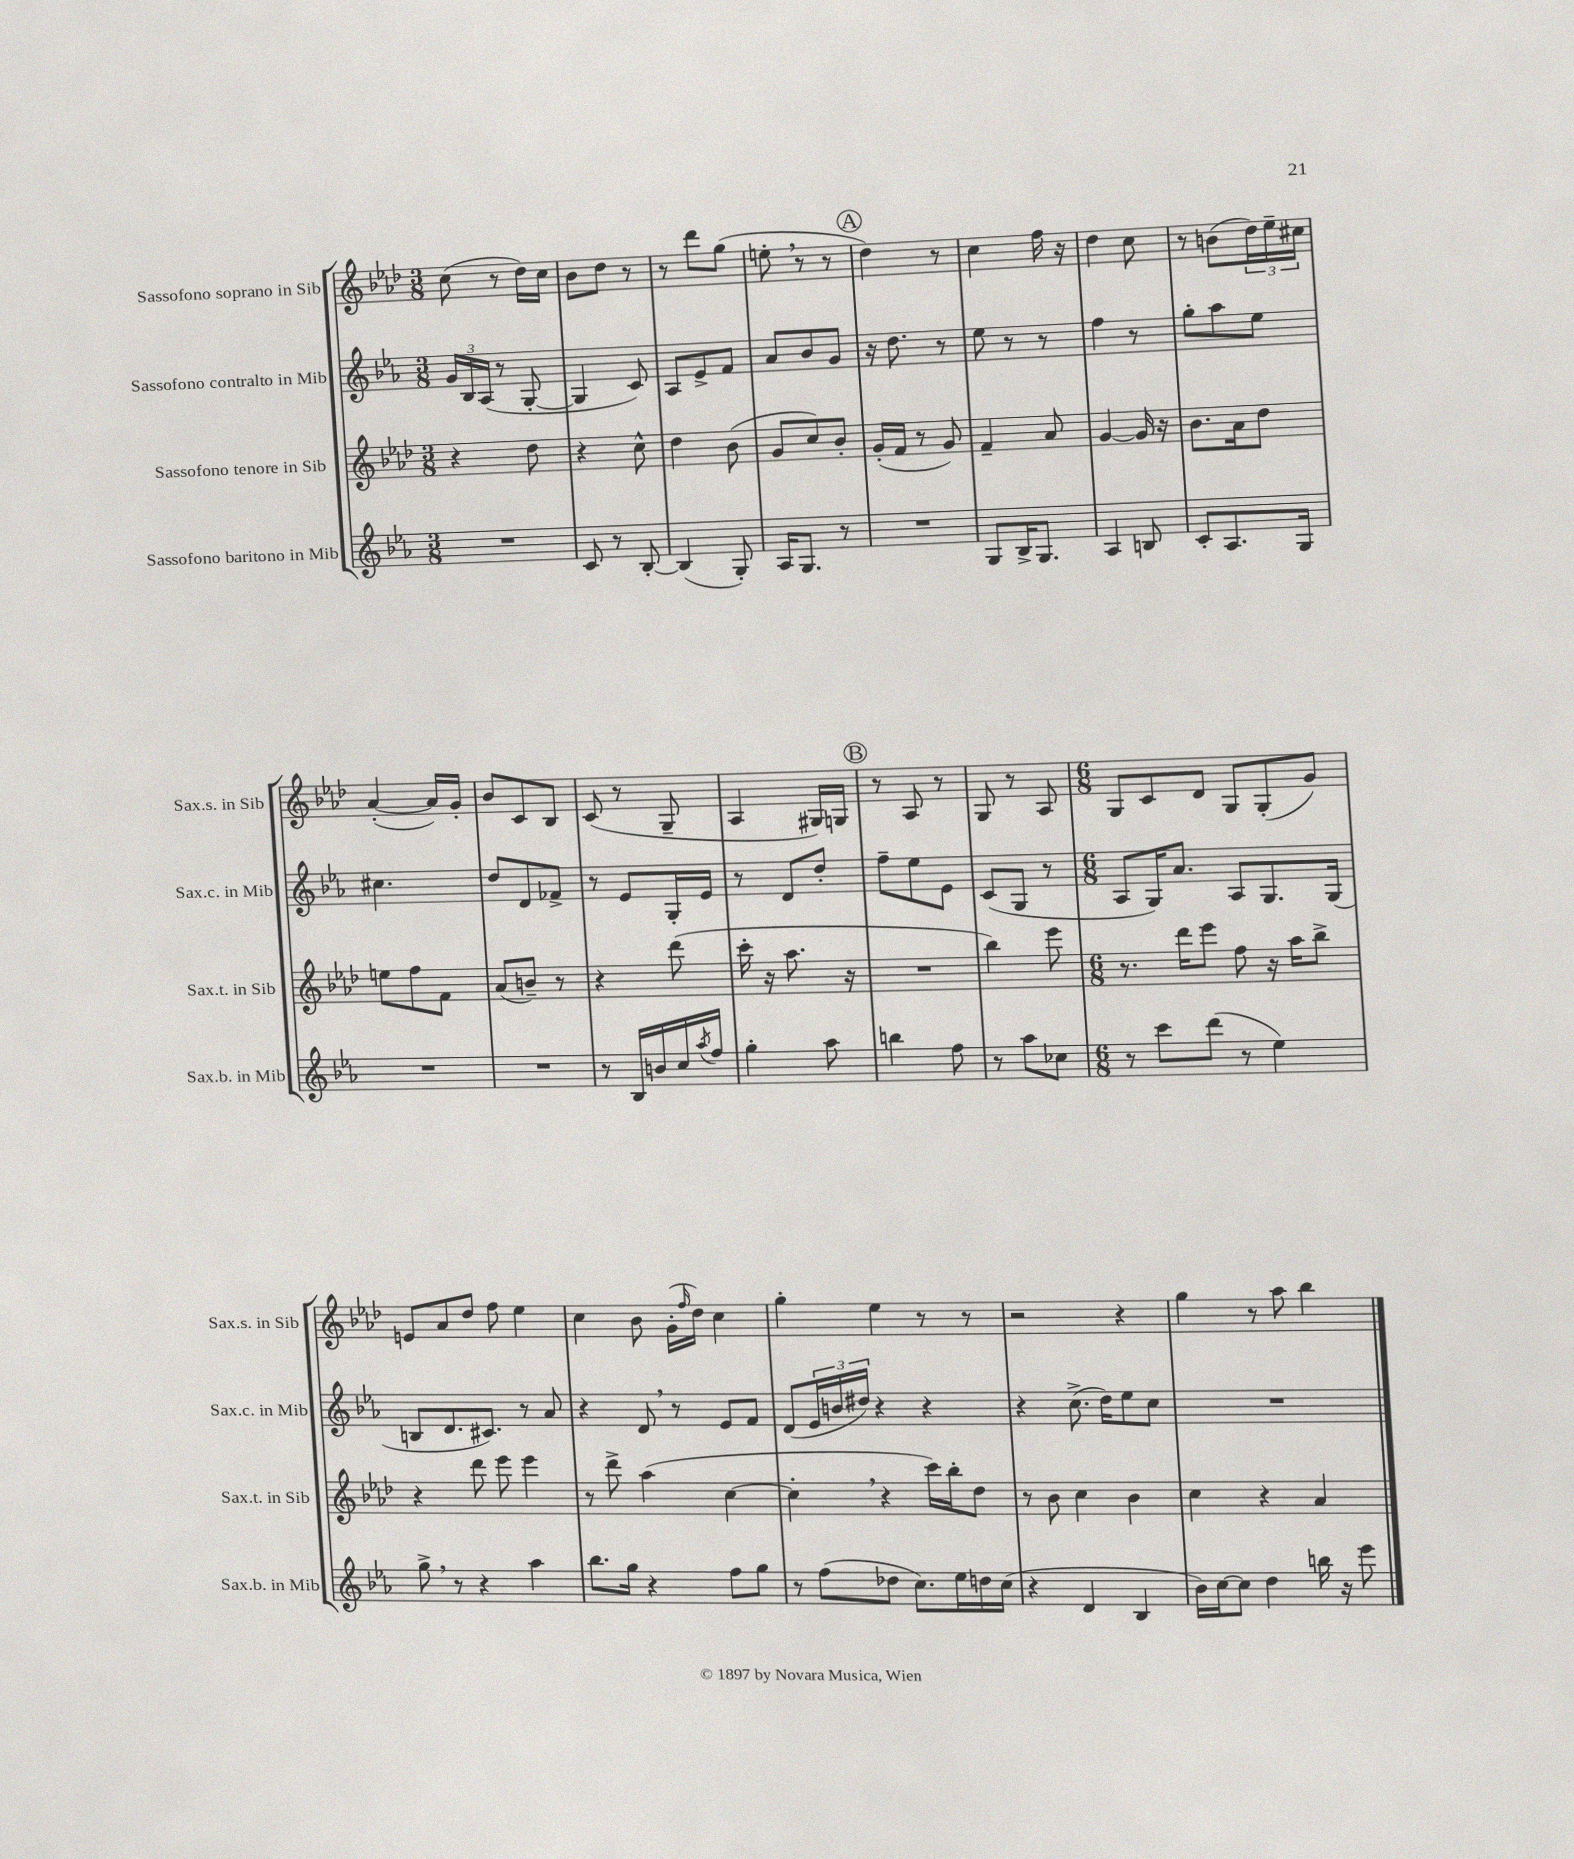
<<
\new StaffGroup <<
\new Staff = "s0" \with { instrumentName = "Sassofono soprano in Sib" shortInstrumentName = "Sax.s. in Sib" } {
    \clef treble \key aes \major \numericTimeSignature \time 3/8
    c''8( r8 des''16) c''16 |
    bes'8 des''8 r8 |
    r8 des'''8 g''8( |
    e''8-. \breathe r8 r8 |
    \mark \markup { \circle "A" } des''4) r8 |
    c''4 f''16 r16 |
    des''4 c''8 |
    r8 b'8( \tuplet 3/2 { des''16) ees''16-- cis''16 } |
    aes'4~-.( aes'16) g'16-. |
    bes'8 c'8 bes8 |
    c'8( r8 g8-- |
    aes4 gis16) g16 |
    \mark \markup { \circle "B" } r8 aes8 r8 |
    g8 r8 aes8 |
    \numericTimeSignature \time 6/8 g8 c'8 des'8 g8 g8-.( g'8) |
    e'8 aes'8 des''8 f''8 ees''4 |
    c''4 bes'8 g'16-.( \grace { f''16 } des''16) c''4 |
    g''4-. ees''4 r8 r8 |
    r2 r4 |
    g''4 r8 aes''8 bes''4 \bar "|." |
}
\new Staff = "s1" \with { instrumentName = "Sassofono contralto in Mib" shortInstrumentName = "Sax.c. in Mib" } {
    \clef treble \key ees \major \numericTimeSignature \time 3/8
    \tuplet 3/2 { g'16 bes16 aes16( } r8 g8~-. |
    g4 c'8) |
    aes8 ees'8-> f'8 |
    aes'8 bes'8 g'8 |
    \mark \markup { \circle "A" } r16 d''8. r8 |
    ees''8 r8 r8 |
    f''4 r8 |
    g''8-. aes''8 ees''8 |
    cis''4. |
    d''8 d'8 fes'8-> |
    r8 ees'8 g16-. ees'16 |
    r8 d'8 d''8-. |
    \mark \markup { \circle "B" } f''8-- ees''8 ees'8 |
    c'8( g8 r8 |
    \numericTimeSignature \time 6/8 aes8 g16) aes'8. aes8 g8. g16( |
    b8 d'8. cis'8.) r8 aes'8 |
    r4 d'8 \breathe r8 ees'8 f'8 |
    d'8( \tuplet 3/2 { ees'16 b'16 dis''16) } r4 r4 |
    r4 c''8.->( d''16) ees''8 c''8 |
    R2. \bar "|." |
}
\new Staff = "s2" \with { instrumentName = "Sassofono tenore in Sib" shortInstrumentName = "Sax.t. in Sib" } {
    \clef treble \key aes \major \numericTimeSignature \time 3/8
    r4 des''8 |
    r4 c''8-^ |
    des''4 bes'8( |
    g'8 c''8) bes'8-. |
    \mark \markup { \circle "A" } g'16-.( f'16 r8 g'8) |
    f'4-- aes'8 |
    g'4~ g'16 r16 |
    bes'8. aes'16 des''8 |
    e''8 f''8 f'8 |
    aes'8( b'8--) r8 |
    r4 des'''8( |
    c'''16-. r16 aes''8. r16 |
    \mark \markup { \circle "B" } R4. |
    bes''4) ees'''8 |
    \numericTimeSignature \time 6/8 r8. des'''16 ees'''8 f''8 r16 aes''16 bes''8-> |
    r4 des'''8 ees'''8 ees'''4 |
    r8 des'''8-> aes''4( c''4~ |
    c''4-. \breathe r4 c'''16) bes''16-. des''8 |
    r8 bes'8 c''4 bes'4 |
    c''4 r4 aes'4 \bar "|." |
}
\new Staff = "s3" \with { instrumentName = "Sassofono baritono in Mib" shortInstrumentName = "Sax.b. in Mib" } {
    \clef treble \key ees \major \numericTimeSignature \time 3/8
    R4. |
    c'8 r8 bes8~-. |
    bes4( g8-.) |
    aes16 g8. r8 |
    \mark \markup { \circle "A" } R4. |
    g8 bes16-> g8. |
    aes4 b8 |
    c'8-. aes8. g16 |
    R4. |
    R4. |
    r8 bes16 b'16 c''16 \acciaccatura { aes''8 } f''16 |
    g''4-. aes''8 |
    \mark \markup { \circle "B" } b''4 f''8 |
    r8 aes''8 ces''8 |
    \numericTimeSignature \time 6/8 r8 c'''8 d'''8( r8 ees''4) |
    g''8-> \breathe r8 r4 aes''4 |
    bes''8. g''16 r4 f''8 g''8 |
    r8 f''8( des''8 c''8.) ees''16 d''16 c''16( |
    r4 d'4 bes4 |
    bes'16) c''16~ c''8 d''4 b''16 r16 ees'''8 \bar "|." |
}
>>
>>
\layout { \context { \Score \remove "Bar_number_engraver" } }
